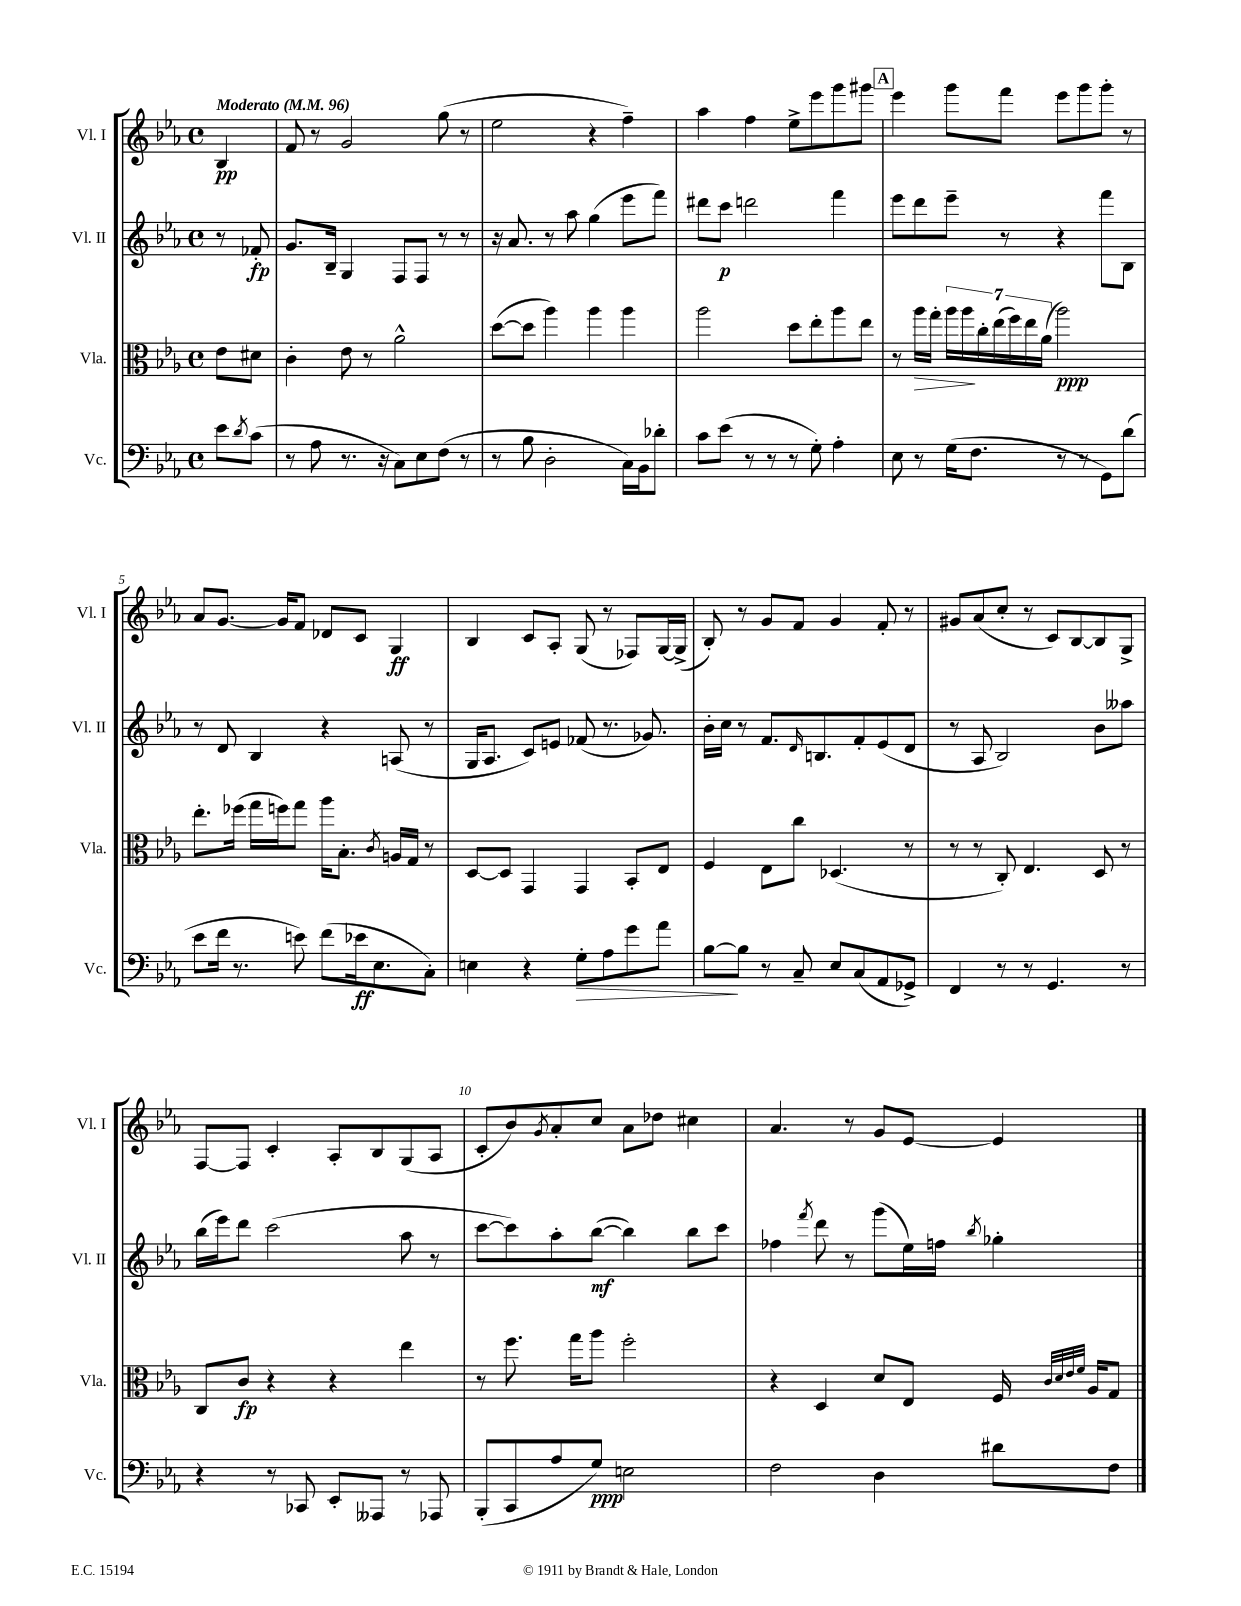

**kern	**dynam	**kern	**dynam	**kern	**dynam	**kern	**dynam
*part4	*part4	*part3	*part3	*part2	*part2	*part1	*part1
*staff4	*staff4	*staff3	*staff3	*staff2	*staff2	*staff1	*staff1
*I"Vc.	*	*I"Vla.	*	*I"Vl. II	*	*I"Vl. I	*
*I'Vc.	*	*I'Vla.	*	*I'Vl. II	*	*I'Vl. I	*
*clefF4	*	*clefC3	*	*clefG2	*	*clefG2	*
*k[b-e-a-]	*	*k[b-e-a-]	*	*k[b-e-a-]	*	*k[b-e-a-]	*
*M4/4	*	*M4/4	*	*M4/4	*	*M4/4	*
*met(c)	*	*met(c)	*	*met(c)	*	*met(c)	*
*MM96	*	*MM96	*	*MM96	*	*MM96	*
=	=	=	=	=	=	=	=
!	!	!	!	!	!	!LO:TX:a:B:t=Moderato	!
8e-\L	.	8e-\L	.	8r	.	4B-/	pp
8qd/	.	.	.	.	.	.	.
(8c\J	.	8d#X\J	.	8f-X'/	fp	.	.
=1	=1	=1	=1	=1	=1	=1	=1
8r	.	4c'\	.	8.g/L	.	8f/	.
8A-\	.	.	.	.	.	8r	.
.	.	.	.	16B-~/Jk	.	.	.
8.r	.	8e-\	.	4G/	.	2g/	.
.	.	8r	.	.	.	.	.
16r	.	.	.	.	.	.	.
8C\L)	.	2a-^^\	.	8F/L	.	.	.
8E-\	.	.	.	8F/J	.	.	.
(8F\J	.	.	.	8r	.	(8gg\	.
8r	.	.	.	8r	.	8r	.
=2	=2	=2	=2	=2	=2	=2	=2
8r	.	([8dd\L	.	16r	.	2ee-\	.
.	.	.	.	8.a-/	.	.	.
8B-\	.	8dd\J]	.	.	.	.	.
2D'\	.	4aa-\)	.	8r	.	.	.
.	.	.	.	8aa-\	.	.	.
.	.	4aa-\	.	(4gg\	.	4r	.
16C\LL)	.	4aa-\	.	8eee-\L	.	4ff~\)	.
16BB-\J	.	.	.	.	.	.	.
8d-X'\J	.	.	.	8fff\J)	.	.	.
=3	=3	=3	=3	=3	=3	=3	=3
8c\L	.	2aa-\	.	8ddd#X\L	.	4aa-\	.
(8e-\J	.	.	.	8ccc\J	p	.	.
8r	.	.	.	2dddn\	.	4ff\	.
8r	.	.	.	.	.	.	.
8r	.	8dd\L	.	.	.	8ee-^\L	.
8G'\)	.	8ee-'\	.	.	.	8eee-\	.
4A-'\	.	8aa-\	.	4fff\	.	8ggg\	.
.	.	8ee-\J	.	.	.	8ggg#X\J	.
!!LO:REH:place=s1:t=A
=4	=4	=4	=4	=4	=4	=4	=4
8E-\	.	8r	.	8eee-\L	.	4eee-\	.
!	!	!	!LO:HP:b	!	!	!	!
8r	.	16aa-\LL	>	8ddd\	.	.	.
.	.	16gg'\JJ	.	.	.	.	.
(16G\KL	.	28aa-\LL	.	8eee-~\J	.	8ggg\L	.
.	.	28aa-\	.	.	.	.	.
8.F\J	.	.	.	.	.	.	.
.	.	28cc'\	]	.	.	.	.
.	.	(28ee-\	.	.	.	.	.
.	.	.	.	8r	.	8fff\J	.
.	.	28ff\)	.	.	.	.	.
.	.	28ee-\	.	.	.	.	.
.	.	(28a-\JJ	.	.	.	.	.
8r	.	2aa-\)	ppp	4r	.	8eee-\L	.
8r	.	.	.	.	.	8ggg\	.
8GG\L)	.	.	.	8fff\L	.	8ggg'\J	.
(8d\J	.	.	.	8B-\J	.	8r	.
!!LO:LB:g=z
=5	=5	=5	=5	=5	=5	=5	=5
8e-\L	.	8.ee-'\L	.	8r	.	8a-/L	.
16f\Jk	.	.	.	8d/	.	[8.g/J	.
8.r	.	(16ff-X\Jk	.	.	.	.	.
.	.	16gg\LL	.	4B-/	.	.	.
.	.	16ffn\J)	.	.	.	16g/KL]	.
8en\)	.	8gg\J	.	.	.	8f/J	.
(8f\L	.	16aa-\KL	.	4r	.	8d-X/L	.
.	.	8.B-'\J	.	.	.	.	.
16e-X\k	ff	.	.	.	.	8c/J	.
8.E-\	.	.	.	.	.	.	.
.	.	8qc/	.	.	.	.	.
.	.	16An/LL	.	(8An/	.	4G/	ff
.	.	16G/JJ	.	.	.	.	.
8C'\J)	.	8r	.	8r	.	.	.
=6	=6	=6	=6	=6	=6	=6	=6
4En\	.	[8D/L	.	16G/KL	.	4B-/	.
.	.	.	.	8.A-/J	.	.	.
.	.	8D/J]	.	.	.	.	.
4r	.	4GG/	.	8c/L)	.	8c/L	.
.	.	.	.	8en/J	.	8A-'/J	.
!	!LO:HP:b	!	!	!	!	!	!
8G'\L	>	4GG/	.	(8f-X/	.	(8G/	.
8A-\	.	.	.	8.r	.	8r	.
8g\	.	8BB-'/L	.	.	.	8F-X/L)	.
.	.	.	.	8.g-X/)	.	.	.
8a-\J	.	8E-/J	.	.	.	[16G/L	.
.	.	.	.	.	.	(16G^/JJ]	.
=7	=7	=7	=7	=7	=7	=7	=7
[8B-\L	.	4F/	.	16b-'\LL	.	8B-'/)	.
.	.	.	.	16cc\JJ	.	.	.
8B-\J]	]	.	.	8r	.	8r	.
8r	.	8E-\L	.	8.f/L	.	8g/L	.
8C~/	.	8cc\J	.	.	.	8f/J	.
.	.	.	.	16qqd/	.	.	.
.	.	.	.	8.Bn/	.	.	.
8E-/L	.	(4.D-X/	.	.	.	4g/	.
(8C/	.	.	.	8f'/	.	.	.
8AA-/	.	.	.	(8e-/	.	8f'/	.
8GG-X^/J)	.	8r	.	8d/J	.	8r	.
=8	=8	=8	=8	=8	=8	=8	=8
4FF/	.	8r	.	8r	.	8g#X/L	.
.	.	8r	.	8A-/	.	(8a-/	.
8r	.	8C'/)	.	2B-/)	.	8cc'/J	.
8r	.	4.E-/	.	.	.	8r	.
4.GG/	.	.	.	.	.	8c/L)	.
.	.	.	.	.	.	[8B-/	.
.	.	8D/	.	8b-\L	.	8B-/]	.
8r	.	8r	.	8aa--X\J	.	8G^/J	.
!!LO:LB:g=z
=9	=9	=9	=9	=9	=9	=9	=9
4r	.	8C/L	.	(16bb-\LL	.	[8F/L	.
.	.	.	.	16eee-\J)	.	.	.
.	.	8c/J	fp	8ddd\J	.	8F/J]	.
8r	.	4r	.	(2ccc\	.	4c'/	.
8CC-X/	.	.	.	.	.	.	.
8EE-'/L	.	4r	.	.	.	8A-'/L	.
8AAA--X/J	.	.	.	.	.	8B-/	.
8r	.	4ee-\	.	8aa-\	.	(8G/	.
8AAA-X/	.	.	.	8r	.	8A-/J	.
=10	=10	=10	=10	=10	=10	=10	=10
(8BBB-'/L	.	8r	.	[8ccc\L	.	8c'/L	.
8CC/	.	8.ff\	.	8ccc\])	.	8b-/)	.
.	.	.	.	.	.	8qg/	.
8A-/	.	.	.	8aa-'\	.	8a-'/	.
.	.	16gg\KL	.	.	.	.	.
8G/J)	ppp	8aa-\J	.	([8bb-\J	mf	8cc/J	.
2En\	.	2ff'\	.	4bb-\])	.	8a-\L	.
.	.	.	.	.	.	8dd-X\J	.
.	.	.	.	8bb-\L	.	4cc#X\	.
.	.	.	.	8ccc\J	.	.	.
=11	=11	=11	=11	=11	=11	=11	=11
2F\	.	4r	.	4ff-X\	.	4.a-/	.
.	.	.	.	8qfff/	.	.	.
.	.	4D/	.	8ddd\	.	.	.
.	.	.	.	8r	.	8r	.
4D\	.	8d/L	.	(8ggg\L	.	8g/L	.
.	.	8E-/J	.	16ee-\L)	.	[8e-/J	.
.	.	.	.	16ffn\JJ	.	.	.
.	.	.	.	8qbb-/	.	.	.
8d#X\L	.	16F/	.	4gg-X'\	.	4e-/]	.
.	.	32qqc/LLL	.	.	.	.	.
.	.	32qqd/	.	.	.	.	.
.	.	32qqe-/	.	.	.	.	.
.	.	32qqf/JJJ	.	.	.	.	.
.	.	16A-/KL	.	.	.	.	.
8F\J	.	8G/J	.	.	.	.	.
==	==	==	==	==	==	==	==
*-	*-	*-	*-	*-	*-	*-	*-
